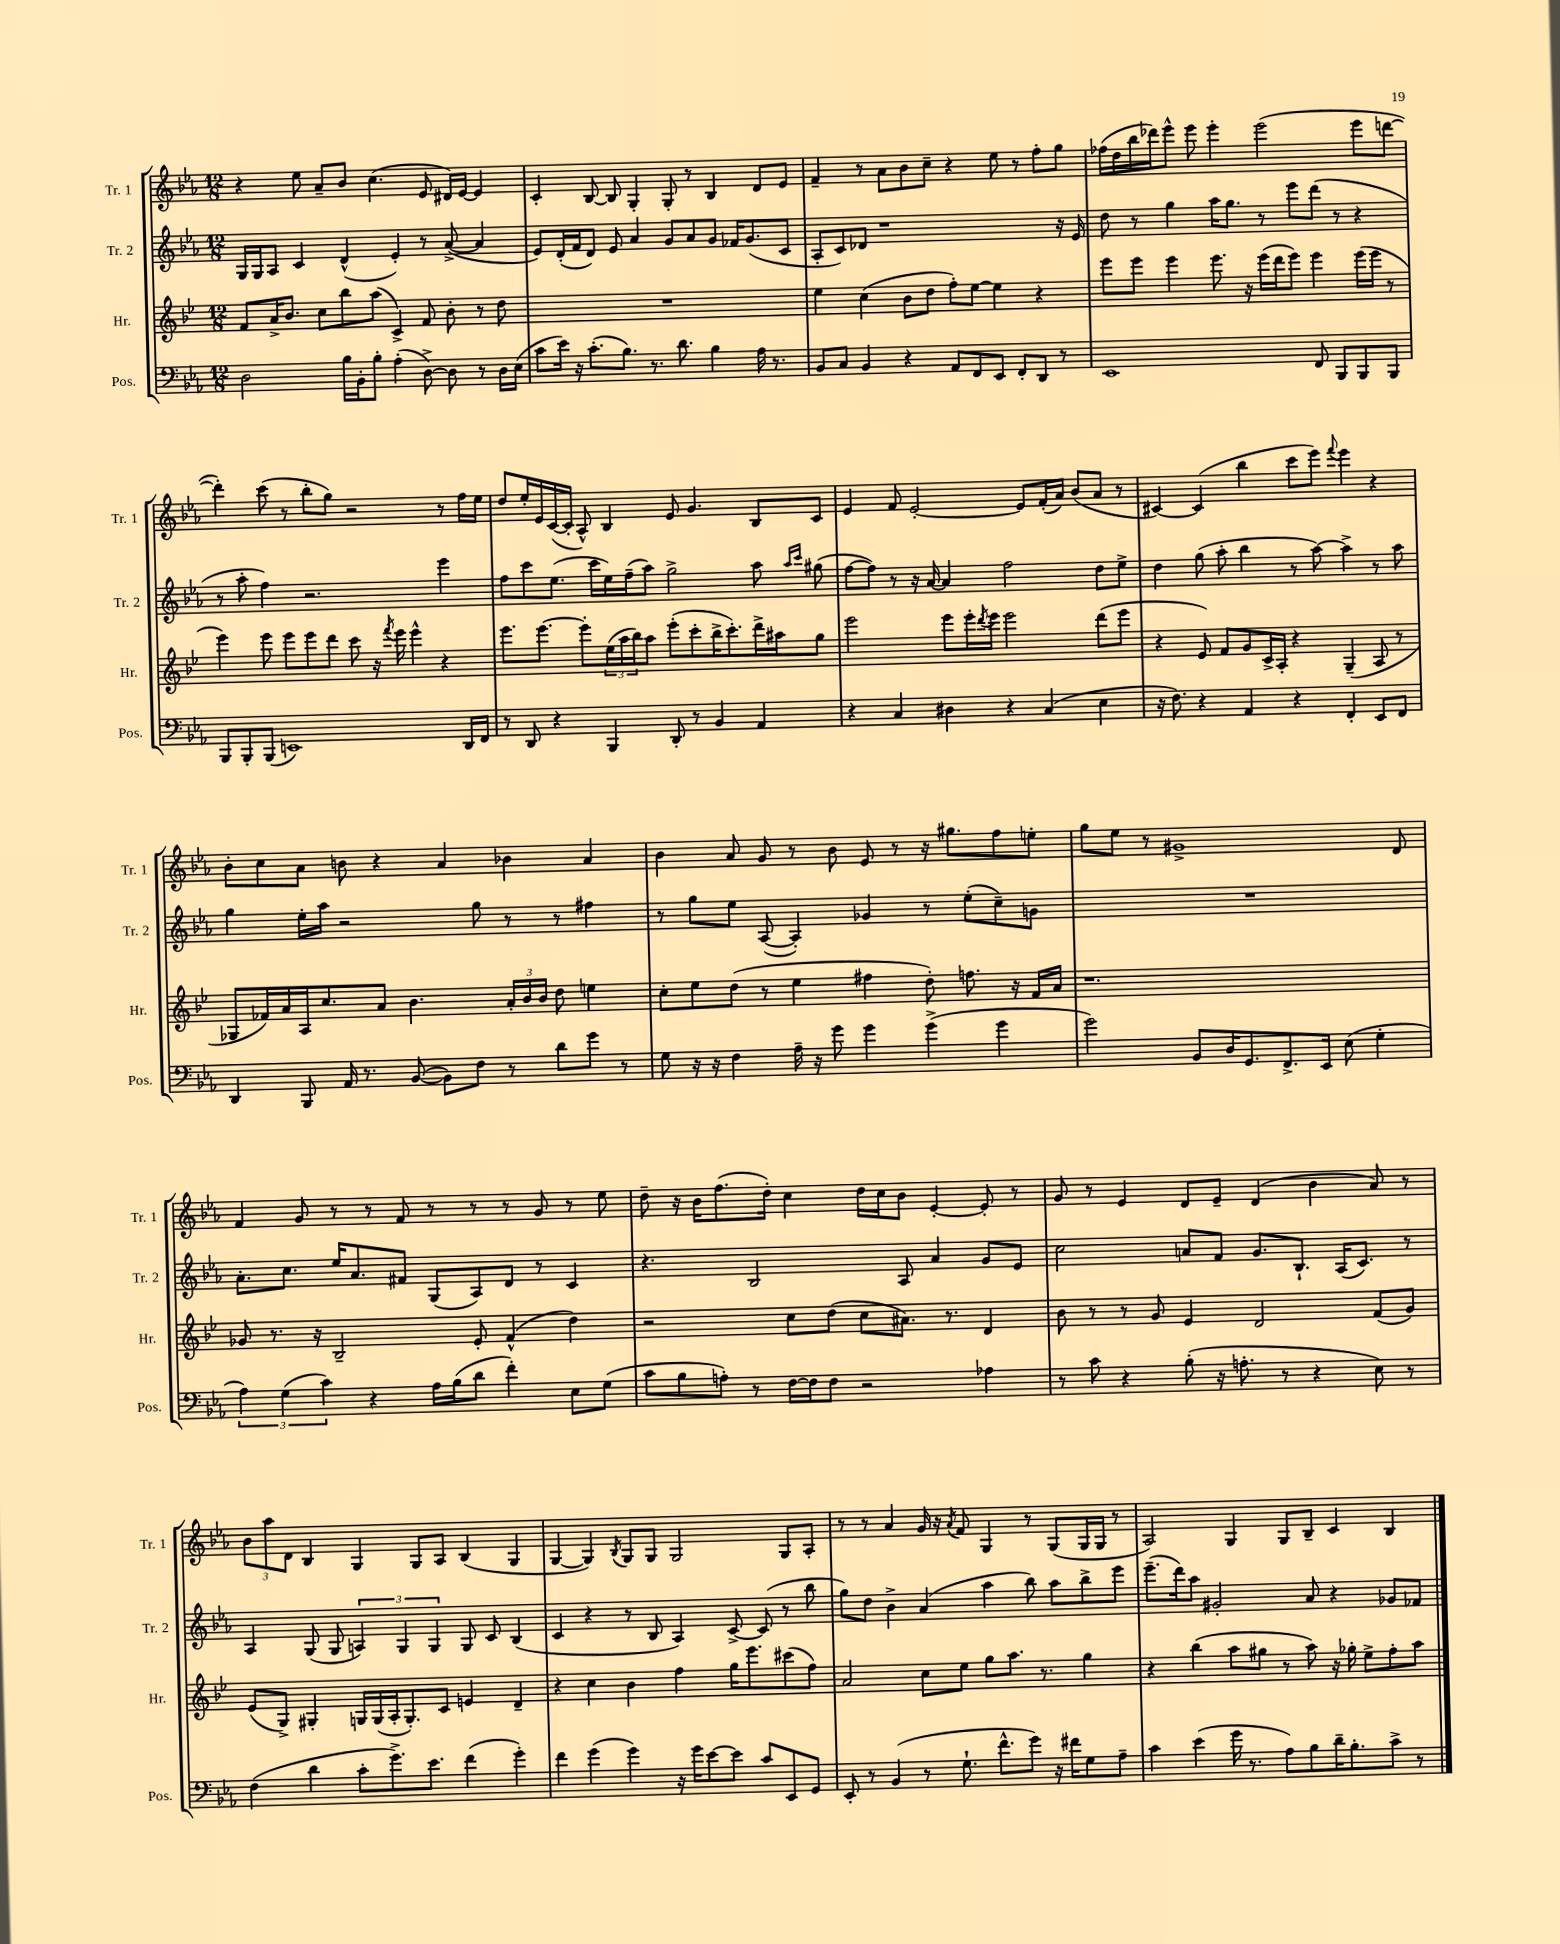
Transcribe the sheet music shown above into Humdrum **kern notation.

**kern	**kern	**kern	**kern
*staff4	*staff3	*staff2	*staff1
*clefF4	*clefG2	*clefG2	*clefG2
*k[b-e-a-]	*k[b-e-]	*k[b-e-a-]	*k[b-e-a-]
*M12/8	*M12/8	*M12/8	*M12/8
2D	8f	16G	4r
.	.	16G	.
.	16a^	8A-	.
.	8.b-	.	.
.	.	4c	8ee-
.	8cc	.	8a-~
16B-	8bb-	(4d^^	8b-
16BB-'	.	.	.
8B-'	(8aa	.	(4.cc
(4A-'	4c^)	4e-')	.
[8D^)	8f	8r	8e-
8D]	8b-'	([8a-^	16d#)
.	.	.	[16e-
8r	8r	4a-]	4e-]
16D	8dd	.	.
(16E-	.	.	.
=	=	=	=
8c	1.r	8e-)	4c'
16e-)	.	(16d'	.
16r	.	16f	.
(8.c'	.	8d)	[8B-
.	.	8e-	8B-]
8.B-)	.	.	.
.	.	4a-	4G'
8.r	.	.	.
.	.	8g	8G'
8.d	.	.	.
.	.	8a-	8r
4B-	.	8g	4B-
.	.	16f-	.
.	.	(8.g	.
16A-	.	.	8d
8.r	.	.	.
.	.	8c	8e-
=	=	=	=
8BB-	4ee-	8A-'	4f~
8C	.	8c)	.
4BB-	(4cc	8d-	8r
.	.	1r	8a-
4r	8b-	.	8b-
.	8dd	.	8cc~
8AA-	8ff')	.	4r
8FF	[8ee-	.	.
8EE-	4ee-]	.	8ee-
8FF'	.	.	8r
8DD	4r	.	8ff'
8r	.	16r	8gg
.	.	16e-	.
=	=	=	=
1EE-	8eee-	8dd	(16ff-
.	.	.	16dd
.	8eee-	8r	16bb-
.	.	.	16ddd-)
.	4eee-	4gg	8eee-^^
.	.	.	8eee-
.	8.eee-	16aa-	4eee-'
.	.	8.gg	.
.	16r	.	.
.	(16eee-	8r	(2eee-
.	16ddd	.	.
.	8eee-)	8eee-	.
8FF	4eee-	(8ddd	.
8BBB-	.	8r	.
8BBB-	(16eee-	4r	8eee-
.	16eee-	.	.
8BBB-	8r	.	[8ddd
=	=	=	=
8BBB-	4eee-)	8r	4ddd'])
8BBB-'	.	8aa-'	.
(8BBB-	8eee-	4ff)	(8ccc
1EE)	8eee-	.	8r
.	8eee-	2.r	8bb-'
.	8ddd	.	8gg)
.	8ccc	.	2r
.	16r	.	.
.	8qfff	.	.
.	16eee-	.	.
.	4eee-^^	.	.
.	4r	4eee-	8r
16DD	.	.	16ff
16FF	.	.	16ee-
=	=	=	=
8r	8.eee-	8ff	8dd
8DD	.	8ccc	16ee-'
.	[8.eee-	.	16e-
4r	.	(8.ee-	([16c
.	.	.	16c']
.	8eee-']	.	8A-^^)
.	.	16ccc	.
4BBB-	(24ee-	16ee-)	4B-
.	24aa	.	.
.	.	(16ff~	.
.	24bb-)	.	.
.	8aa	8aa-)	.
8DD'	(8eee-'	2gg^	8e-
8r	8ccc'	.	4.g
4BB-	16bb-^	.	.
.	8.ccc')	.	.
4AA-	16ddd^	8aa-	8B-
.	16aa#	.	.
.	.	16qqaa-	.
.	.	16qqccc	.
.	8gg	(8gg#	8c
=	=	=	=
4r	2eee-	[8ff	4e-
.	.	8ff])	.
4C	.	8r	8f
.	.	16r	[2e-'
.	.	[16a-	.
4D#	8eee-	4a-]	.
.	16eee-'	.	.
.	8qddd	.	.
.	16eee-	.	.
4r	2eee-	2ff	.
.	.	.	8e-]
(4C	.	.	(16f'
.	.	.	16a-)
.	.	.	(8b-
4E-	(8ddd	8dd	8a-
.	8eee-	8ee-^	8r
=	=	=	=
16r	4r	4dd	[4c#)
8.F)	.	.	.
4r	8e-)	(8gg	(4c#]
.	8f	8aa-'	.
4AA-	8g	4bb-	4bb-
.	16c^	.	.
.	16A'	.	.
4r	4r	8r	8ccc
.	.	[8aa-)	8eee-)
.	.	.	8qqfff
4FF'	(4G~	4aa-^]	4eee-
8EE-	8A	8r	4r
8FF	8r	8aa-	.
=	=	=	=
4DD	8G-	4gg	8b-'
.	16f-)	.	8cc
.	16a	.	.
8BBB-	16A	16ee-'	8a-
.	8.cc	16aa-	.
16AA-	.	2r	8b
8.r	.	.	.
.	8a	.	4r
([8BB-	4.b-	.	.
8BB-])	.	.	4a-
8F	.	8gg	.
8r	24a'	8r	4b-
.	24b-	.	.
.	24b-	.	.
8d	8dd	8r	.
8g	4ee	4ff#	4a-
8r	.	.	.
=	=	=	=
8G	8cc'	8r	4b-
16r	8ee-	8gg	.
16r	.	.	.
4F	(8dd	8ee-	8a-
.	8r	([8A-	8g
16A-~	4ee-	4A-'])	8r
16r	.	.	.
8g	.	.	8b-
4g	4ff#	4g-	8e-
.	.	.	8r
(4g^	8dd')	8r	16r
.	.	.	8.gg#
.	8.ff	(8ee-'	.
4g	.	8cc~)	8ff
.	16r	.	.
.	16f	8g	8ee'
.	16a	.	.
=	=	=	=
2g)	1.r	1.r	8gg
.	.	.	8ee-
.	.	.	8r
.	.	.	1g#^
8BB-	.	.	.
16D	.	.	.
8.GG	.	.	.
8.FF^	.	.	.
16EE-	.	.	.
(8E-	.	.	.
4G'	.	.	.
.	.	.	8d
=	=	=	=
6A-)	8g-	8.a-'	4f
.	8.r	.	.
(6G	.	.	.
.	.	8.cc	.
.	.	.	8g
.	16r	.	.
6c)	.	.	.
.	2B-~	16ee-	8r
.	.	8.a-	.
4r	.	.	8r
.	.	8f#	8f
16A-	.	(8G	8r
(16B-	.	.	.
8d	8e-'	8A-)	8r
4f')	(4f^^	8d	8r
.	.	8r	8g
8E-	4dd)	4c	8r
(8G	.	.	8ee-
=	=	=	=
8c	2r	4.r	8dd~
8B-	.	.	16r
.	.	.	16b-
8A')	.	.	(8.ff
8r	.	2B-	.
.	.	.	16dd')
[16F	8cc	.	4cc
16F]	.	.	.
8F	(8dd	.	.
2r	8cc	.	16dd
.	.	.	16cc
.	8.a#)	8A-	8b-
.	.	4a-	[4e-'
.	8.r	.	.
4A-	4d	8g	8e-']
.	.	8e-	8r
=	=	=	=
8r	8b-	2cc	8g
8c	8r	.	8r
4r	8r	.	4e-
.	8g	.	.
(8B-'	4e-	8a	8d
16r	.	8f	8e-~
8.A'	.	.	.
.	2d	8.g	(4d
8r	.	.	.
.	.	8.B-`	.
4r	.	.	4b-
.	.	(16A-	.
.	.	8.c)	.
8E-)	(8f	.	8a-)
8r	8g)	8r	8r
=	=	=	=
(4F	(8e-	4A-	12b-
.	.	.	12aa-
.	8G^)	.	.
.	.	.	12d
4d	4G#'	(8G	4B-
.	.	8G	.
8c'	16G	6A)	4G
.	(16G	.	.
8.g^)	16A'	.	.
.	.	6G	.
.	8.G')	.	.
.	.	.	8G
8.e-	.	.	.
.	.	6G	.
.	8c	.	8A-
(4f	4e	8G	(4B-
.	.	8c	.
4g')	4d~	(4B-	4G
=	=	=	=
4f	4r	4c	[4G
(4g	4cc	4r	4G])
.	.	.	8qB-
4g)	4b-	8r	8G
.	.	8B-	8G
16r	4ff	4A-)	2G
16g	.	.	.
[8e-	.	.	.
8e-]	16gg	[8c^	.
.	8.eee-	.	.
8c	.	(8c]	.
8EE-	(8ccc#	8r	8G
8GG	8ff)	8bb-	8A-'
=	=	=	=
8EE-'	2a	8gg)	8r
8r	.	8dd	8r
(4BB-	.	4b-^	4a-
8r	8cc	(4a-	16g
.	.	.	16r
.	.	.	8qa-
8.G`	8ee-	.	8f
.	8gg	4aa-	4G
8.f^^	.	.	.
.	8.aa	.	.
8g)	.	8bb-)	8r
.	8.r	.	.
16r	.	8aa-	(8G
16f#	.	.	.
8G	4gg	8bb-^	16G
.	.	.	16G
8A-~	.	8eee-	8r
=	=	=	=
4c	4r	(8.eee-~	2A-)
.	.	16ddd)	.
(4e-	(4bb-	8aa-	.
.	.	2g#'	.
16g	8aa	.	4G
8.r	.	.	.
.	8gg#	.	.
8A-)	8r	.	8G
8B-	8aa)	8a-	8B-~
16d~	16r	4r	4c
8.B-'	16gg-'	.	.
.	8ee-^	.	.
8c^	8ff'	8g-	4B-
8r	8aa	8f-	.
==	==	==	==
*-	*-	*-	*-
